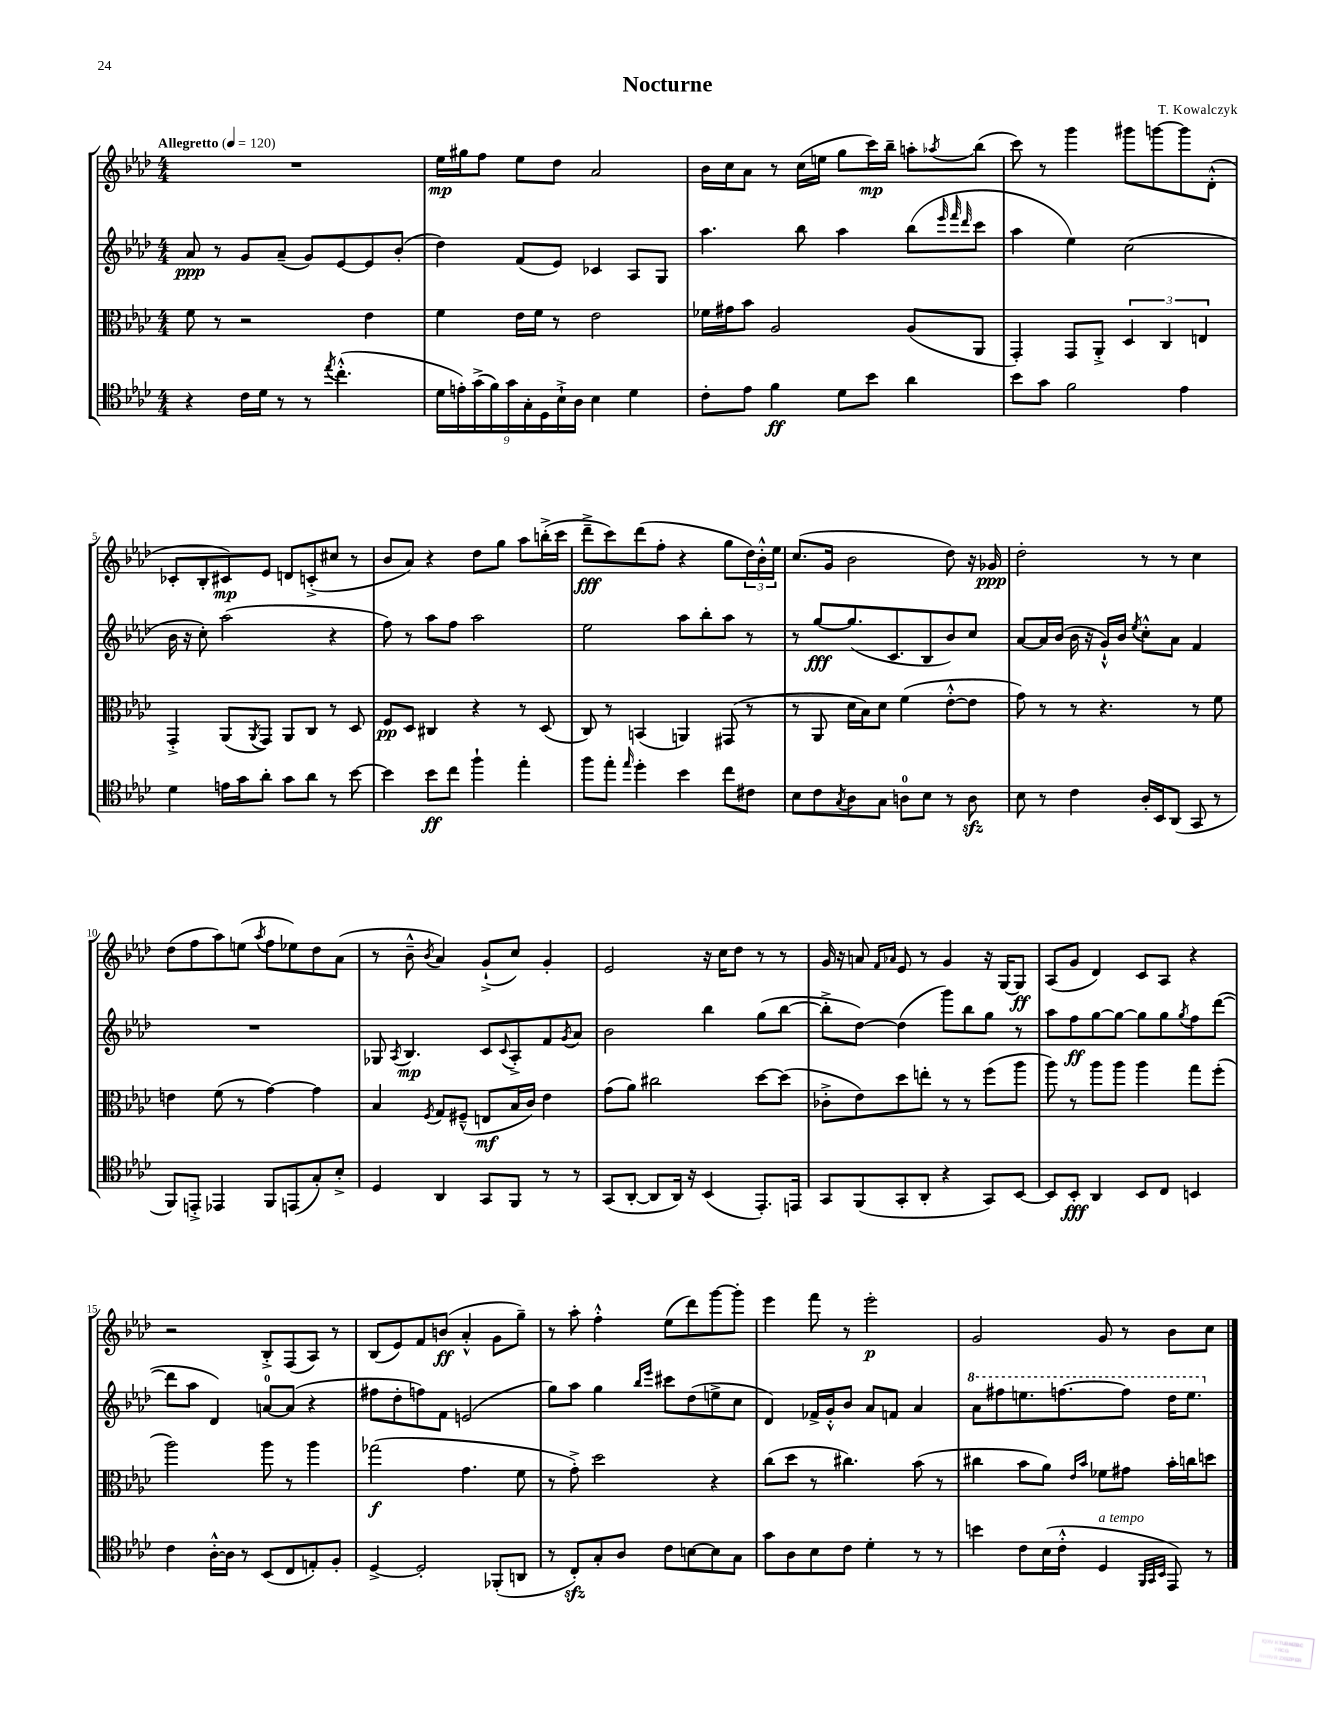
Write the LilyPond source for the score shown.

\header { title = "Nocturne" composer = "T. Kowalczyk" }
<<
\new StaffGroup <<
\new Staff = "s0" {
    \clef treble \key aes \major \numericTimeSignature \time 4/4 \tempo "Allegretto" 4 = 120
    R1 |
    ees''16\mp gis''16 f''8 ees''8 des''8 aes'2 |
    bes'16 c''16 aes'8 r8 c''16( e''16 g''8 c'''16\mp) bes''16-- a''8-. \acciaccatura { aes''8 } bes''8( |
    c'''8) r8 g'''4 gis'''8 g'''8~ g'''8 des'8-.-^( |
    ces'8-. bes8-. cis'8\mp) ees'8 d'8 c'8-.->( cis''8 r8 |
    bes'8 aes'8) r4 des''8 g''8 aes''8 b''16-.->( c'''16 |
    des'''8--->\fff c'''8) des'''8( f''8-. r4 g''8 \tuplet 3/2 { des''16) bes'16-.-^ ees''16 } |
    c''8.( g'16 bes'2 des''8) r16 ges'16\ppp |
    des''2-. r8 r8 c''4 |
    des''8( f''8 aes''8) e''8( \acciaccatura { aes''8 } f''8 ees''8) des''8 aes'8( |
    r8 bes'8---^ \acciaccatura { bes'8 } aes'4) g'8-!->( c''8) g'4-. |
    ees'2 r16 c''16 des''8 r8 r8 |
    g'16 r16 a'8 \grace { f'16 aes'16 } ees'8 r8 g'4 r16 g16~ g8\ff |
    aes8( g'8 des'4) c'8 aes8 r4 |
    r2 bes8-.-> f8( aes8) r8 |
    bes8( ees'8) f'8 b'8\ff( aes'4-.-^ g'8 g''8--) |
    r8 aes''8-. f''4-.-^ ees''8( des'''8) g'''8~ g'''8-. |
    ees'''4 f'''8 r8 ees'''2-.\p |
    g'2 g'8 r8 bes'8 c''8 \bar "|." |
}
\new Staff = "s1" {
    \clef treble \key aes \major \numericTimeSignature \time 4/4
    aes'8\ppp r8 g'8 aes'8--( g'8) ees'8~ ees'8 bes'8-.( |
    des''4) f'8( ees'8) ces'4 aes8 g8 |
    aes''4. bes''8 aes''4 bes''8( \grace { ees'''32 f'''32 des'''32 } c'''8 |
    aes''4 ees''4) c''2( |
    bes'16 r16 c''8-.) aes''2( r4 |
    f''8) r8 aes''8 f''8 aes''2 |
    ees''2 aes''8 bes''8-. aes''8 r8 |
    r8 g''8~\fff g''8.( c'8. bes8 bes'8) c''8 |
    aes'8~ aes'16 bes'16( bes'16 r16 g'16-!-^) bes'16 \acciaccatura { ees''8 } c''8-.-^ aes'8 f'4 |
    R1 |
    ges8 \acciaccatura { aes8 } bes4.\mp c'8 \appoggiatura { c'8 } aes8-.-> f'8 \acciaccatura { g'8 } aes'8 |
    bes'2 bes''4 g''8( bes''8~ |
    bes''8-.-> des''8~) des''4( g'''8) bes''8 g''8 r8 |
    aes''8 f''8\ff g''8~ g''8~ g''8 g''8 \acciaccatura { g''8 } f''8 des'''8~( |
    des'''8 aes''8 des'4) a'8-0~ a'8( r4 |
    fis''8 des''8-. f''8) f'8 e'2( |
    g''8) aes''8 g''4 \grace { bes''16 ees'''16 } cis'''8 des''8( e''8-> c''8 |
    des'4) fes'16-> g'16-.-^ bes'8 aes'8 f'8 aes'4 |
    \ottava #1 aes''8 fis'''8 e'''8. f'''8.~ f'''8 des'''16 e'''8. \ottava #0 \bar "|." |
}
\new Staff = "s2" {
    \clef alto \key aes \major \numericTimeSignature \time 4/4
    f'8 r8 r2 ees'4 |
    f'4 ees'16 f'16 r8 ees'2 |
    fes'16 gis'16 bes'8 aes2 aes8( aes,8 |
    g,4-.) g,8 aes,8-.-> \tuplet 3/2 { des4 c4 e4 } |
    g,4-.-> aes,8( \acciaccatura { aes,8 } g,8) aes,8 c8 r8 des8 |
    f8\pp des8 cis4 r4 r8 des8( |
    c8) r8 b,4( a,4) gis,8( r8 |
    r8 aes,8 des'16 bes16) des'8 f'4( ees'8~-.-^ ees'8 |
    g'8) r8 r8 r4. r8 f'8 |
    e'4 f'8( r8 g'4~) g'4 |
    bes4 \acciaccatura { f8 } g8 fis8---^( e8\mf bes16 c'16) ees'4 |
    g'8( aes'8) cis''2 des''8~ des''8( |
    ces'8-.-> ees'8) des''8 e''8-. r8 r8 f''8( aes''8 |
    aes''8) r8 aes''8 aes''8 aes''4 g''8 f''8-.( |
    aes''2) aes''8 r8 aes''4 |
    ges''2\f( g'4. f'8 |
    r8 g'8-.->) des''2 r4 |
    c''8( des''8 r8 cis''4.) bes'8( r8 |
    cis''4 bes'8 aes'8) \grace { ees'16 bes'16 } fes'8 gis'8 bes'16-. c''16 d''8 \bar "|." |
}
\new Staff = "s3" {
    \clef tenor \key aes \major \numericTimeSignature \time 4/4
    r4 c'16 des'16 r8 r8 \acciaccatura { ees''8 } c''4.-.-^( |
    \tuplet 9/8 { des'16 e'16-.) g'16->( f'16) g'16 g16-. des16 bes16-!-> aes16 } bes4 des'4 |
    c'8-. ees'8 f'4\ff des'8 bes'8 aes'4 |
    bes'8 g'8 f'2 ees'4 |
    des'4 e'16 g'16 aes'8-. g'8 aes'8 r8 bes'8~ |
    bes'4 bes'8\ff c''8 f''4-! ees''4-. |
    f''8 ees''8-. \grace { ees''16 } des''4-. bes'4 c''8 cis'8 |
    bes8 c'8 \acciaccatura { g8 } aes8 g8 a8-0 bes8 r8 a8\sfz |
    bes8 r8 c'4 aes16-. bes,16 aes,8( g,8 r8 |
    f,8) e,8-.-> ees,4 f,8 e,8( g8-.) bes8-.-> |
    des4 aes,4 g,8 f,8 r8 r8 |
    g,8( aes,8~-. aes,8 aes,16) r16 bes,4( ees,8.-.) e,16 |
    g,8 f,8( g,8-. aes,8-. r4 g,8) bes,8~ |
    bes,8 bes,8-.\fff aes,4 bes,8 c8 b,4 |
    c'4 aes16~-.-^ aes16 r8 bes,8( c8 e8-.) f8-. |
    des4~-> des2-. fes,8-.( a,8 |
    r8 c8-.\sfz) g8-. aes8 c'8 b8~ b8 g8 |
    g'8 aes8 bes8 c'8 des'4-. r8 r8 |
    b'4 c'8 bes16( c'16-.-^ des4^\markup { \italic "a tempo" } \grace { f,32 g,32 bes,32 } ees,8) r8 \bar "|." |
}
>>
>>
